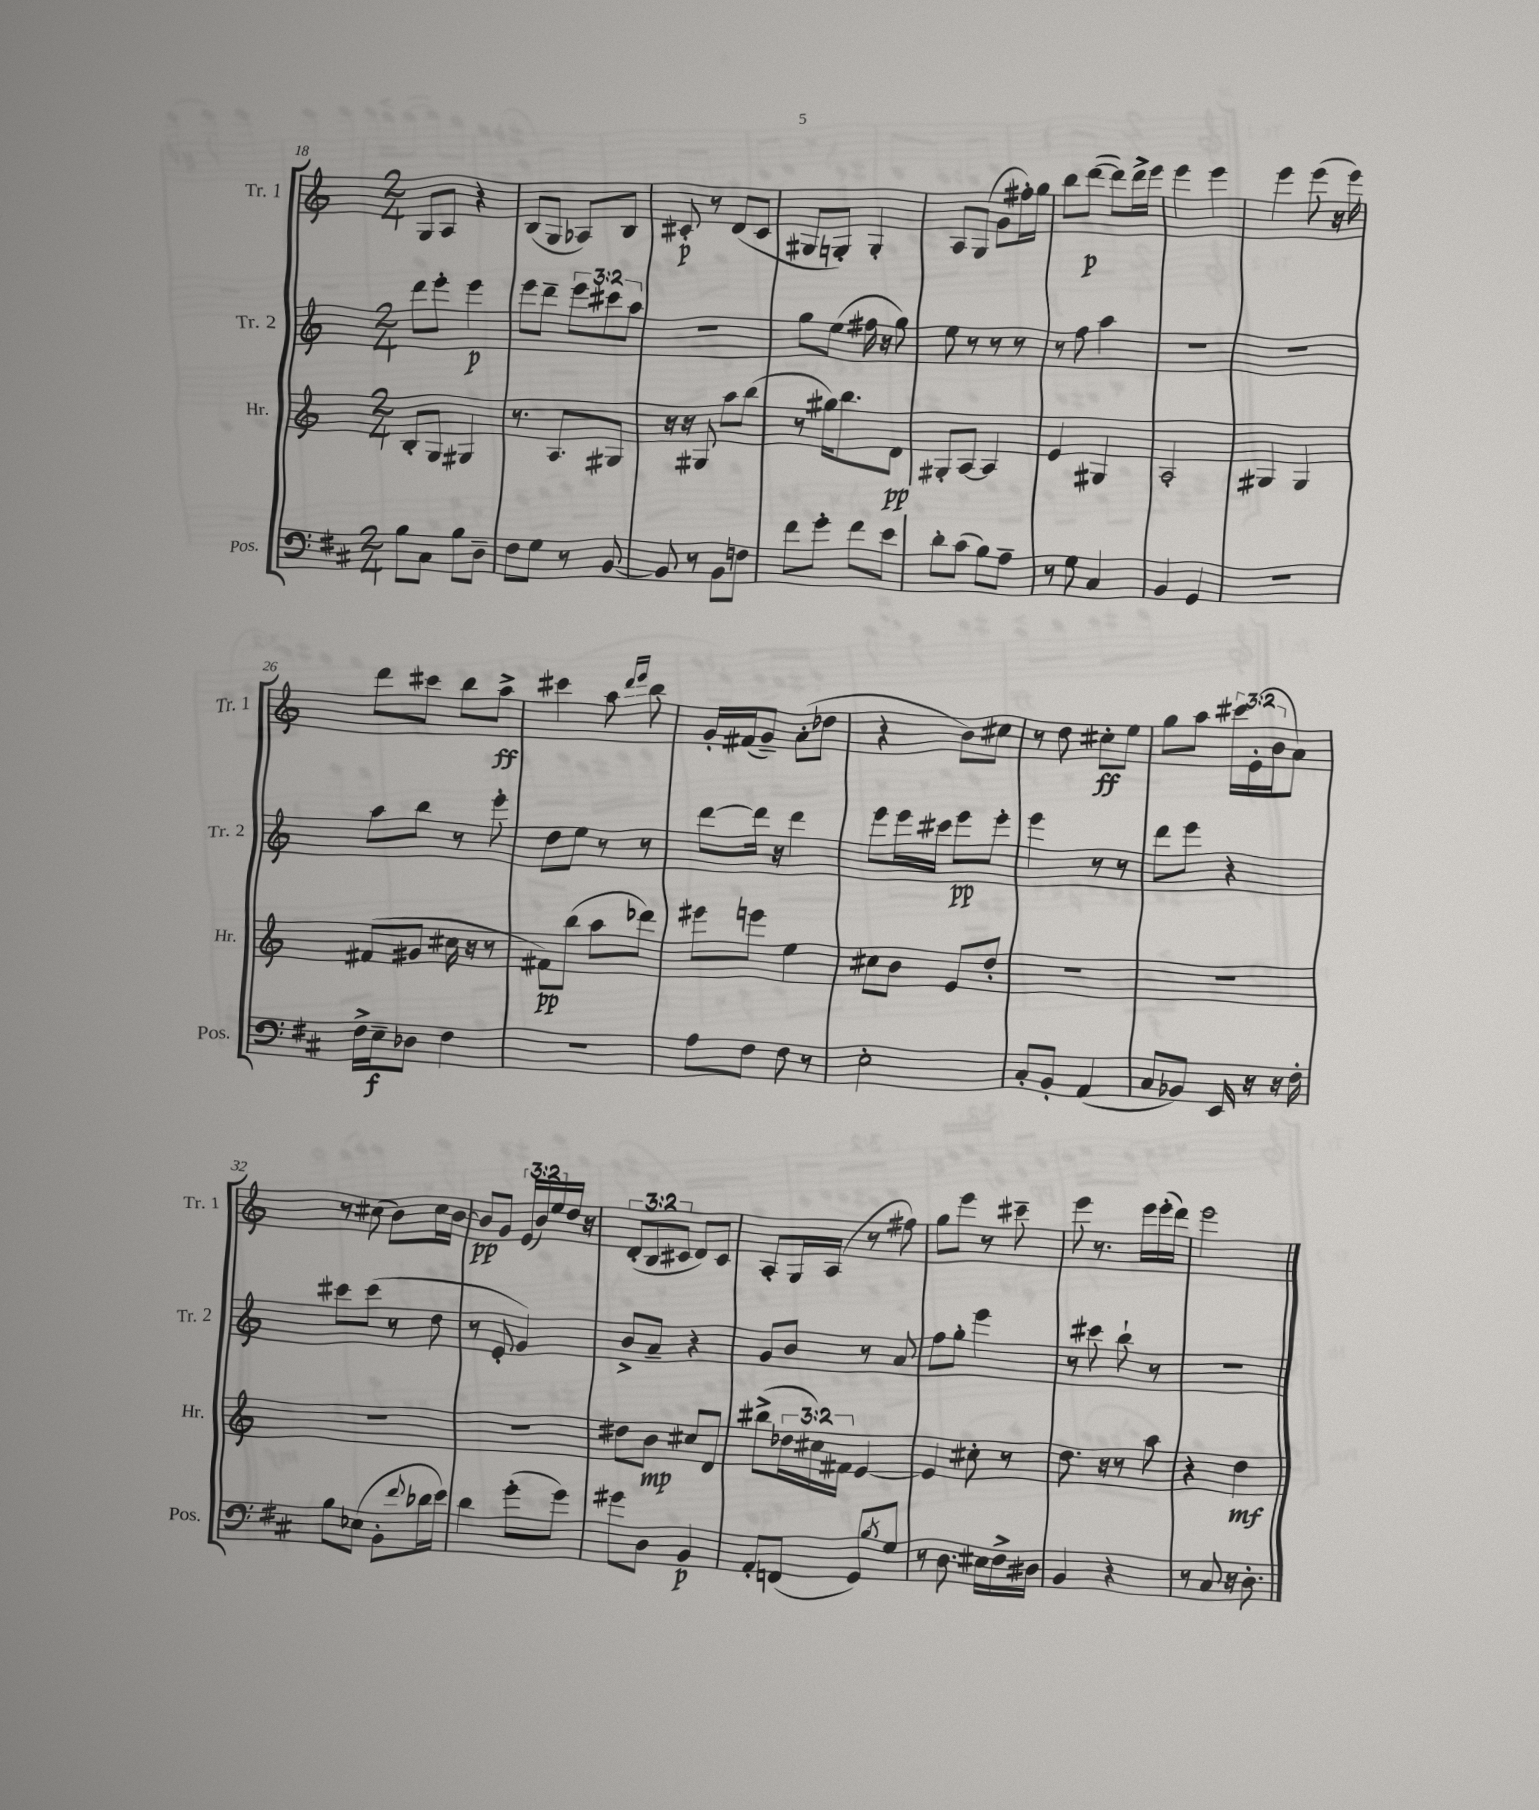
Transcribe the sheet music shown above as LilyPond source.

<<
\new StaffGroup <<
\new Staff = "s0" \with { instrumentName = "Tr. 1" shortInstrumentName = "Tr. 1" } {
    \clef treble \key c \major \numericTimeSignature \time 2/4 \override Staff.TupletNumber.text = #tuplet-number::calc-fraction-text
    g8 a8 r4 |
    b8( g8 aes8) b8 |
    cis'8-.\p r8 d'8( cis'8 |
    gis8 g8-.) g4-. |
    a8 g8( g'8 fis''16-.) g''16 |
    b''8 d'''8~\p( d'''8) d'''16-> e'''16 |
    e'''4 e'''4 |
    e'''4 e'''8( r16 e'''16) |
    d'''8 cis'''8 b''8 a''8->\ff |
    cis'''4 a''8 \grace { d'''16 e'''16 } b''8 |
    g'16-. fis'16( g'8--) a'8-.( des''8 |
    r4 b'8) cis''8 |
    r8 d''8 cis''8-.\ff e''8 |
    g''8 a''8 \tuplet 3/2 { cis'''16 e'16-.( b'16 } a'8) |
    r8 cis''8( b'8) cis''16 b'16~ |
    b'8\pp g'8 \tuplet 3/2 { e'16( b'16) e''16 } d''16 r16 |
    \tuplet 3/2 { d'8-.( b8 cis'8 } d'8) cis'8 |
    a8-. g16 a16( r8 fis''8) |
    g''8 e'''8 r8 cis'''8-- |
    e'''8 r8. e'''16 e'''16-.( d'''16) |
    e'''2 \bar "|." |
}
\new Staff = "s1" \with { instrumentName = "Tr. 2" shortInstrumentName = "Tr. 2" } {
    \clef treble \key c \major \numericTimeSignature \time 2/4 \override Staff.TupletNumber.text = #tuplet-number::calc-fraction-text
    d'''8 e'''8-. e'''4\p |
    e'''8 d'''8-- \tuplet 3/2 { e'''8 cis'''8 a''8 } |
    R2 |
    g''8 e''8( fis''16 r16 g''8) |
    e''8 r8 r8 r8 |
    r8 f''8 a''4 |
    R2 |
    R2 |
    a''8 b''8 r8 e'''8-. |
    d''8 e''8 r8 r8 |
    d'''8~ d'''16 r16 d'''4 |
    e'''8 e'''16 cis'''16 e'''8\pp e'''8-. |
    e'''4 r8 r8 |
    d'''8 e'''8 r4 |
    cis'''8 cis'''8( r8 d''8 |
    r8 e'8-. g'4) |
    b'8-> a'8-- r4 |
    g'8 b'8 r8 a'8 |
    f''8 g''8-. e'''4 |
    r8 cis'''8 b''8-! r8 |
    R2 \bar "|." |
}
\new Staff = "s2" \with { instrumentName = "Hr." shortInstrumentName = "Hr." } {
    \clef treble \key c \major \numericTimeSignature \time 2/4 \override Staff.TupletNumber.text = #tuplet-number::calc-fraction-text
    b8-. g8 gis4 |
    r8. a8. gis8 |
    r16 r16 gis8 a''8 b''8( |
    r8 gis''16) b''8. d'8\pp |
    gis8-. a8~ a4 |
    e'4 gis4 |
    a2-. |
    gis4 gis4 |
    fis'8( gis'8 cis''16 r16 r8 |
    fis'8\pp) b''8( a''8 des'''8) |
    eis'''8 e'''8 e''4 |
    cis''8 b'8 e'8 d''8-. |
    R2 |
    R2 |
    R2 |
    R2 |
    dis''8 b'8\mp cis''8 d'8 |
    bis''8->( \tuplet 3/2 { des''16 cis''16) fis'16 } e'4~ |
    e'4 cis''8-. r8 |
    d''8. r16 r8 a''8 |
    r4 d''4\mf \bar "|." |
}
\new Staff = "s3" \with { instrumentName = "Pos." shortInstrumentName = "Pos." } {
    \clef bass \key d \major \numericTimeSignature \time 2/4
    b8 cis8 b8 d8-- |
    fis8 g8 r8 b,8~ |
    b,8 r8 b,8 f8 |
    fis'8 g'8-. fis'8 e'8 |
    d'8-. cis'8( b8) a8-- |
    r8 g8 cis4 |
    b,4 g,4 |
    R2 |
    fis16-> e16--\f des8 fis4 |
    R2 |
    a8 fis8 fis8 r8 |
    e2-. |
    cis8-. b,8-. a,4( |
    cis8 bes,8) e,16 r16 r16 fis16-. |
    b8 ees8( b,8-. \appoggiatura { fis'8 } des'16 e'16) |
    d'4 g'8-.( g'8) |
    gis'8 d8 b,4\p |
    a,8-. f,8( g,8) \acciaccatura { b8 } g8 |
    r8 d8. eis16 fis16-> dis16 |
    b,4 r4 |
    r8 cis8 r16 d8.-. \bar "|." |
}
>>
>>
\layout { \context { \Score currentBarNumber = #18 } }
